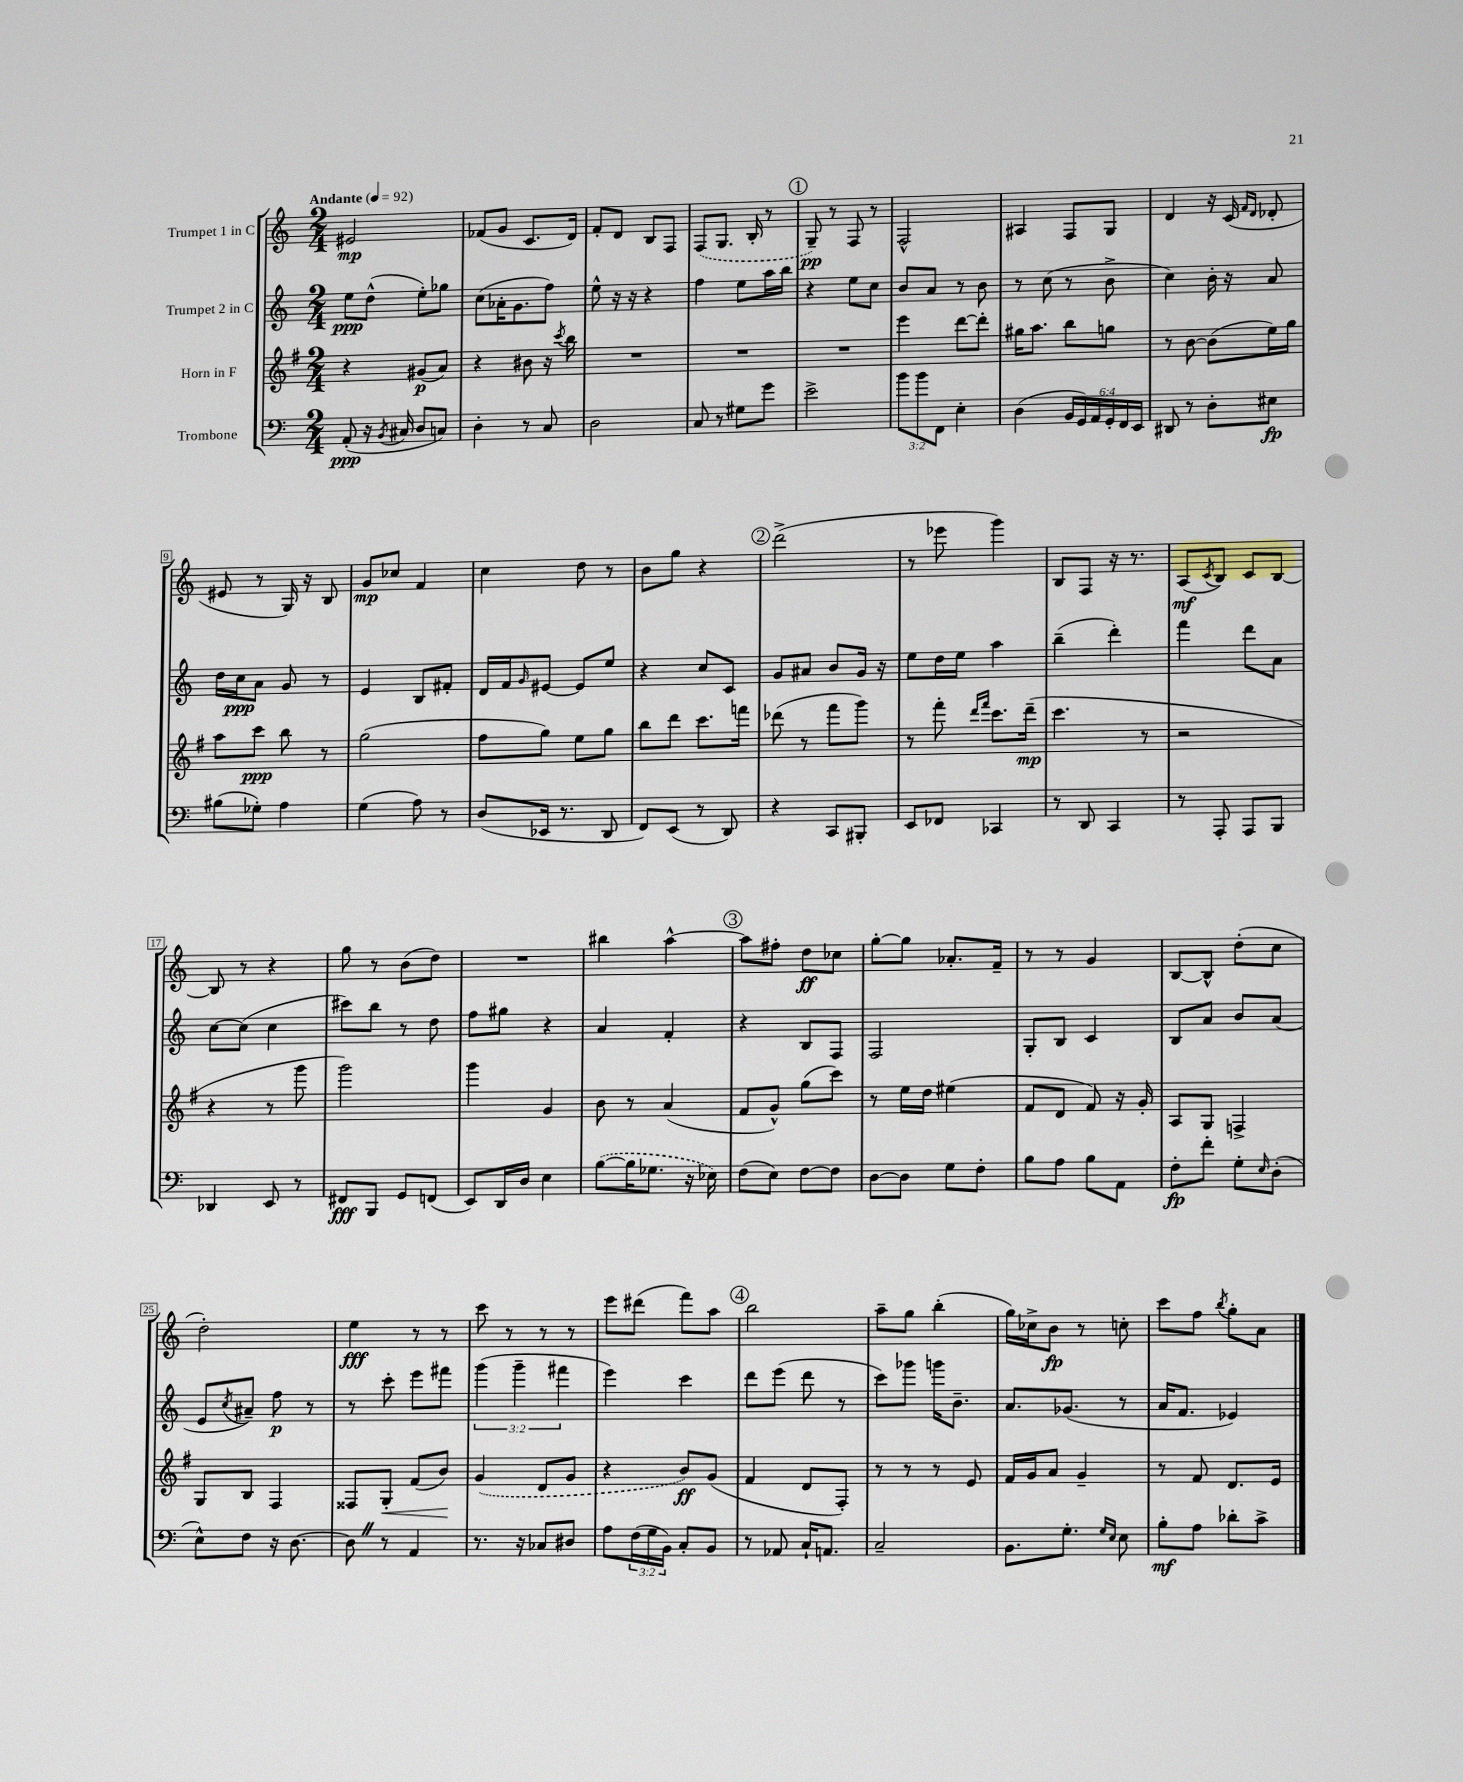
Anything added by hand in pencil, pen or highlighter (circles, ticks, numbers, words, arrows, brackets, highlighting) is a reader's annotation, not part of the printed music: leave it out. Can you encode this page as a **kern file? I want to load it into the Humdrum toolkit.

**kern	**dynam	**kern	**dynam	**kern	**dynam	**kern	**dynam
*part4	*part4	*part3	*part3	*part2	*part2	*part1	*part1
*staff4	*staff4	*staff3	*staff3	*staff2	*staff2	*staff1	*staff1
*I"Trombone	*	*I"Horn in F	*	*I"Trumpet 2 in C	*	*I"Trumpet 1 in C	*
*clefF4	*	*clefG2	*	*clefG2	*	*clefG2	*
*k[]	*	*k[f#]	*	*k[]	*	*k[]	*
*M2/4	*	*M2/4	*	*M2/4	*	*M2/4	*
*MM92	*	*MM92	*	*MM92	*	*MM92	*
=1	=1	=1	=1	=1	=1	=1	=1
!	!	!	!	!	!	!LO:TX:a:B:t=Andante	!
(8AA'/	ppp	4r	.	8ee\L	ppp	2e#X/	mp
16r	.	.	.	(8dd^^\J	.	.	.
8qBB/	.	.	.	.	.	.	.
16C#X/	.	.	.	.	.	.	.
8D/L	.	(8g#X/L	p	8ee'\L)	.	.	.
8Cn/J)	.	8a/J)	.	8gg-X\J	.	.	.
=2	=2	=2	=2	=2	=2	=2	=2
4D'\	.	4r	.	(8cc\L	.	(8f-X/L	.
.	.	.	.	16a-X'\K	.	8g/J	.
.	.	.	.	8.g\	.	.	.
8r	.	8b#X\	.	.	.	8.c/L	.
8C/	.	16r	.	8ff\J)	.	.	.
.	.	8qccc/	.	.	.	.	.
.	.	16bb\	.	.	.	16d/Jk)	.
=3	=3	=3	=3	=3	=3	=3	=3
2D\	.	2r	.	8ee^^\	.	8f'/L	.
.	.	.	.	16r	.	8d/J	.
.	.	.	.	16r	.	.	.
.	.	.	.	4r	.	8B/L	.
.	.	.	.	.	.	8F/J	.
=4	=4	=4	=4	=4	=4	=4	=4
8C/	.	2r	.	4ff\	.	(8F/L	.
8r	.	.	.	.	.	8.G/J	.
8G#X\L	.	.	.	8ee\L	.	.	.
.	.	.	.	.	.	16B'/	.
8g\J	.	.	.	16aa\L	.	8r	.
.	.	.	.	16bb\JJ	.	.	.
!!LO:REH:place=s1:t=1
=5	=5	=5	=5	=5	=5	=5	=5
2e^\	.	2r	.	4r	.	8G~/)	pp
.	.	.	.	.	.	8r	.
.	.	.	.	8ee\L	.	8F/	.
.	.	.	.	8cc\J	.	8r	.
=6	=6	=6	=6	=6	=6	=6	=6
12b\L	.	4eee\	.	8b/L	.	2F^^/	.
12b\	.	.	.	.	.	.	.
.	.	.	.	8a/J	.	.	.
12FF\J	.	.	.	.	.	.	.
4E'\	.	[8ddd\L	.	8r	.	.	.
.	.	8ddd'\J]	.	8b\	.	.	.
=7	=7	=7	=7	=7	=7	=7	=7
(4D\	.	16gg#X\KL	.	8r	.	4A#X/	.
.	.	8.aa\J	.	.	.	.	.
.	.	.	.	(8cc\	.	.	.
24BB/LL	.	8bb\L	.	8r	.	8F/L	.
24GG/)	.	.	.	.	.	.	.
24AA/	.	.	.	.	.	.	.
24GG'/	.	8ggn\J	.	8b^\	.	8G/J	.
24FF/	.	.	.	.	.	.	.
24EE/JJ	.	.	.	.	.	.	.
=8	=8	=8	=8	=8	=8	=8	=8
8DD#X/	.	8r	.	4cc\)	.	4d/	.
8r	.	[8b\	.	.	.	.	.
8D'\L	.	(8b\L]	.	16b'\	.	16r	.
.	.	.	.	16r	.	(16c/	.
.	.	.	.	.	.	16qqf/LL	.
.	.	.	.	.	.	16qqd/JJ	.
8E#X\J	fp	16ee\L)	.	8a/	.	8d-X'/	.
.	.	16gg\JJ	.	.	.	.	.
!!LO:LB:g=z
=9	=9	=9	=9	=9	=9	=9	=9
(8B#X\L	.	8aa\L	.	16dd\LL	.	8e#X/	.
.	.	.	.	16cc\J	ppp	.	.
8G-X'\J)	.	8ccc\J	ppp	8a\J	.	8r	.
4A\	.	8bb\	.	8g/	.	16G/)	.
.	.	.	.	.	.	16r	.
.	.	8r	.	8r	.	8B/	.
=10	=10	=10	=10	=10	=10	=10	=10
(4G\	.	(2gg\	.	4e/	.	8g/L	mp
.	.	.	.	.	.	8cc-X/J	.
8A\)	.	.	.	8B/L	.	4f/	.
8r	.	.	.	8f#X'/J	.	.	.
=11	=11	=11	=11	=11	=11	=11	=11
(8D/L	.	8ff#\L	.	16d/LL	.	4cc\	.
.	.	.	.	16f/J	.	.	.
.	.	.	.	16qqg/	.	.	.
16EE-X/Jk	.	8gg\J)	.	[8e#X/J	.	.	.
8.r	.	.	.	.	.	.	.
.	.	8ee\L	.	8e#/L]	.	8dd\	.
8DD/	.	8gg\J	.	8ee/J	.	8r	.
=12	=12	=12	=12	=12	=12	=12	=12
8FF/L)	.	8bb\L	.	4r	.	8b\L	.
(8EE/J	.	8ddd\J	.	.	.	8gg\J	.
8r	.	8.ccc\L	.	8cc/L	.	4r	.
8DD/)	.	.	.	8c/J	.	.	.
.	.	16fffn\Jk	.	.	.	.	.
!!LO:REH:place=s1:t=2
=13	=13	=13	=13	=13	=13	=13	=13
4r	.	(8ddd-X\	.	8g/L	.	(2ddd^\	.
.	.	8r	.	8a#X/J	.	.	.
8CC/L	.	8fff#\L	.	8b/L	.	.	.
8BBB#X'/J	.	8ggg\J)	.	16g/Jk	.	.	.
.	.	.	.	16r	.	.	.
=14	=14	=14	=14	=14	=14	=14	=14
8EE/L	.	8r	.	8ee\L	.	8r	.
8FF-X/J	.	8fff#'\	.	16dd\L	.	8eee-X\	.
.	.	.	.	16ee\JJ	.	.	.
.	.	16qqddd/LL	.	.	.	.	.
.	.	16qqfff#/JJ	.	.	.	.	.
4CC-X/	.	8.ccc\L	.	4aa\	.	4ggg\)	.
.	.	(16ddd~\Jk	mp	.	.	.	.
=15	=15	=15	=15	=15	=15	=15	=15
8r	.	4.ccc\	.	(4bb~\	.	8B/L	.
8DD/	.	.	.	.	.	8F/J	.
4CC/	.	.	.	4ddd'\)	.	16r	.
.	.	.	.	.	.	8.r	.
.	.	8r	.	.	.	.	.
=16	=16	=16	=16	=16	=16	=16	=16
8r	.	2r	.	4fff\	.	(8A/L	mf
.	.	.	.	.	.	8qc/	.
8AAA'/	.	.	.	.	.	8B/J)	.
8AAA/L	.	.	.	8ddd\L	.	8c/L	.
8BBB/J	.	.	.	8a\J	.	[8B/J	.
!!LO:LB:g=z
=17	=17	=17	=17	=17	=17	=17	=17
4DD-X/	.	4r	.	[8cc\L	.	8B/]	.
.	.	.	.	(8cc\J]	.	8r	.
8EE/	.	8r	.	4cc\	.	4r	.
8r	.	8ggg\	.	.	.	.	.
=18	=18	=18	=18	=18	=18	=18	=18
8FF#X/L	fff	2ggg\)	.	8ccc#X\L)	.	8gg\	.
8BBB/J	.	.	.	8bb\J	.	8r	.
8GG/L	.	.	.	8r	.	(8b\L	.
(8FFn/J	.	.	.	8dd\	.	8dd\J)	.
=19	=19	=19	=19	=19	=19	=19	=19
8EE/L)	.	4ggg\	.	8ff\L	.	2r	.
16DD/L	.	.	.	8gg#X\J	.	.	.
16D/JJ	.	.	.	.	.	.	.
4E\	.	4g/	.	4r	.	.	.
=20	=20	=20	=20	=20	=20	=20	=20
([8B\L	.	8b\	.	4a/	.	4bb#X\	.
16B\K]	.	8r	.	.	.	.	.
8.G-X\J	.	.	.	.	.	.	.
.	.	(4a/	.	4f'/	.	[4aa^^\	.
16r	.	.	.	.	.	.	.
16E-X\)	.	.	.	.	.	.	.
!!LO:REH:place=s1:t=3
=21	=21	=21	=21	=21	=21	=21	=21
(8F\L	.	8f#/L	.	4r	.	8aa\L]	.
8E\J)	.	8g^^/J)	.	.	.	8ff#X'\J	.
[8F\L	.	(8gg\L	.	8B/L	.	8dd\L	ff
8F\J]	.	8ccc\J)	.	8F/J	.	8cc-X\J	.
=22	=22	=22	=22	=22	=22	=22	=22
[8D\L	.	8r	.	2F/	.	[8gg'\L	.
8D\J]	.	16ee\LL	.	.	.	8gg\J]	.
.	.	16dd\JJ	.	.	.	.	.
8G\L	.	(4ee#X\	.	.	.	8.a-X'/L	.
8F'\J	.	.	.	.	.	.	.
.	.	.	.	.	.	16f~/Jk	.
=23	=23	=23	=23	=23	=23	=23	=23
8B\L	.	8f#/L	.	8G'/L	.	8r	.
8A\J	.	8d/J	.	8B/J	.	8r	.
8B\L	.	8f#/)	.	4c/	.	4g/	.
8AA\J	.	16r	.	.	.	.	.
.	.	16g'/	.	.	.	.	.
=24	=24	=24	=24	=24	=24	=24	=24
8F'\L	fp	8A/L	.	8B/L	.	[8B/L	.
8f'\J	.	8G/J	.	8a/J	.	8B^^/J]	.
8G'\L	.	4Fn^/	.	8b/L	.	(8dd'\L	.
16qqE/	.	.	.	.	.	.	.
(8D'\J	.	.	.	(8a/J	.	8cc\J	.
!!LO:LB:g=z
=25	=25	=25	=25	=25	=25	=25	=25
8E^^\L)	.	8G/L	.	8e/L	.	2dd'\)	.
.	.	.	.	8qcc/	.	.	.
8F\J	.	8B/J	.	8a#X~/J)	.	.	.
16r	.	4F#/	.	8ff\	p	.	.
[8.D\	.	.	.	.	.	.	.
.	.	.	.	8r	.	.	.
=26	=26	=26	=26	=26	=26	=26	=26
8DZ\]	.	8F##X/L	.	8r	.	4ee\	fff
!	!	!	!LO:HP:b	!	!	!	!
8r	.	8G'/J	<	8ccc'\	.	.	.
4AA/	.	(8f#/L	.	8eee\L	.	8r	.
.	.	8b/J)	.	8fff#X\J	.	8r	.
.	.	.	[	.	.	.	.
=27	=27	=27	=27	=27	=27	=27	=27
8.r	.	(4g/	.	(6ggg\	.	8ccc\	.
.	.	.	.	.	.	8r	.
.	.	.	.	6ggg~\	.	.	.
16r	.	.	.	.	.	.	.
8C-X/L	.	8d/L	.	.	.	8r	.
.	.	.	.	6fff#X\	.	.	.
8D#X/J	.	8g/J	.	.	.	8r	.
=28	=28	=28	=28	=28	=28	=28	=28
8A\L	.	4r	.	4eee\)	.	8eee\L	.
(24F\L	.	.	.	.	.	(8ddd#X\J	.
24G\	.	.	.	.	.	.	.
24BB\JJ)	.	.	.	.	.	.	.
8C'/L	.	8b/L)	ff	4ccc\	.	8fff\L)	.
8BB/J	.	(8g/J	.	.	.	8aa\J	.
!!LO:REH:place=s1:t=4
=29	=29	=29	=29	=29	=29	=29	=29
8r	.	4f#/	.	8ddd\L	.	2bb\	.
8AA-X/	.	.	.	(8eee\J	.	.	.
16C`/KL	.	8d/L	.	8ddd\	.	.	.
8.AAn/J	.	.	.	.	.	.	.
.	.	8F#'/J)	.	8r	.	.	.
=30	=30	=30	=30	=30	=30	=30	=30
2C~/	.	8r	.	8ccc\L)	.	8aa~\L	.
.	.	8r	.	8ggg-X\J	.	8gg\J	.
.	.	8r	.	16gggn\KL	.	(4bb'\	.
.	.	.	.	8.b~\J	.	.	.
.	.	8e/	.	.	.	.	.
=31	=31	=31	=31	=31	=31	=31	=31
8.BB\L	.	16f#/LL	.	8.a/L	.	16gg\LL)	.
.	.	16g/J	.	.	.	16cc-X^\J	.
.	.	8a/J	.	.	.	8b\J	fp
8.G'\J	.	.	.	(8.g-X/J	.	.	.
.	.	4g~/	.	.	.	8r	.
16qqG/LL	.	.	.	.	.	.	.
16qqE/JJ	.	.	.	.	.	.	.
8E\	.	.	.	8r	.	8ccn'\	.
=32	=32	=32	=32	=32	=32	=32	=32
8B'\L	mf	8r	.	16a/KL	.	8ccc\L	.
.	.	.	.	8.f/J	.	.	.
8A\J	.	8f#/	.	.	.	8ff\J	.
.	.	.	.	.	.	8qbb/	.
8d-X'\L	.	8.d/L	.	4e-X/)	.	8gg'\L	.
8c^\J	.	.	.	.	.	8a\J	.
.	.	16e/Jk	.	.	.	.	.
==	==	==	==	==	==	==	==
*-	*-	*-	*-	*-	*-	*-	*-
